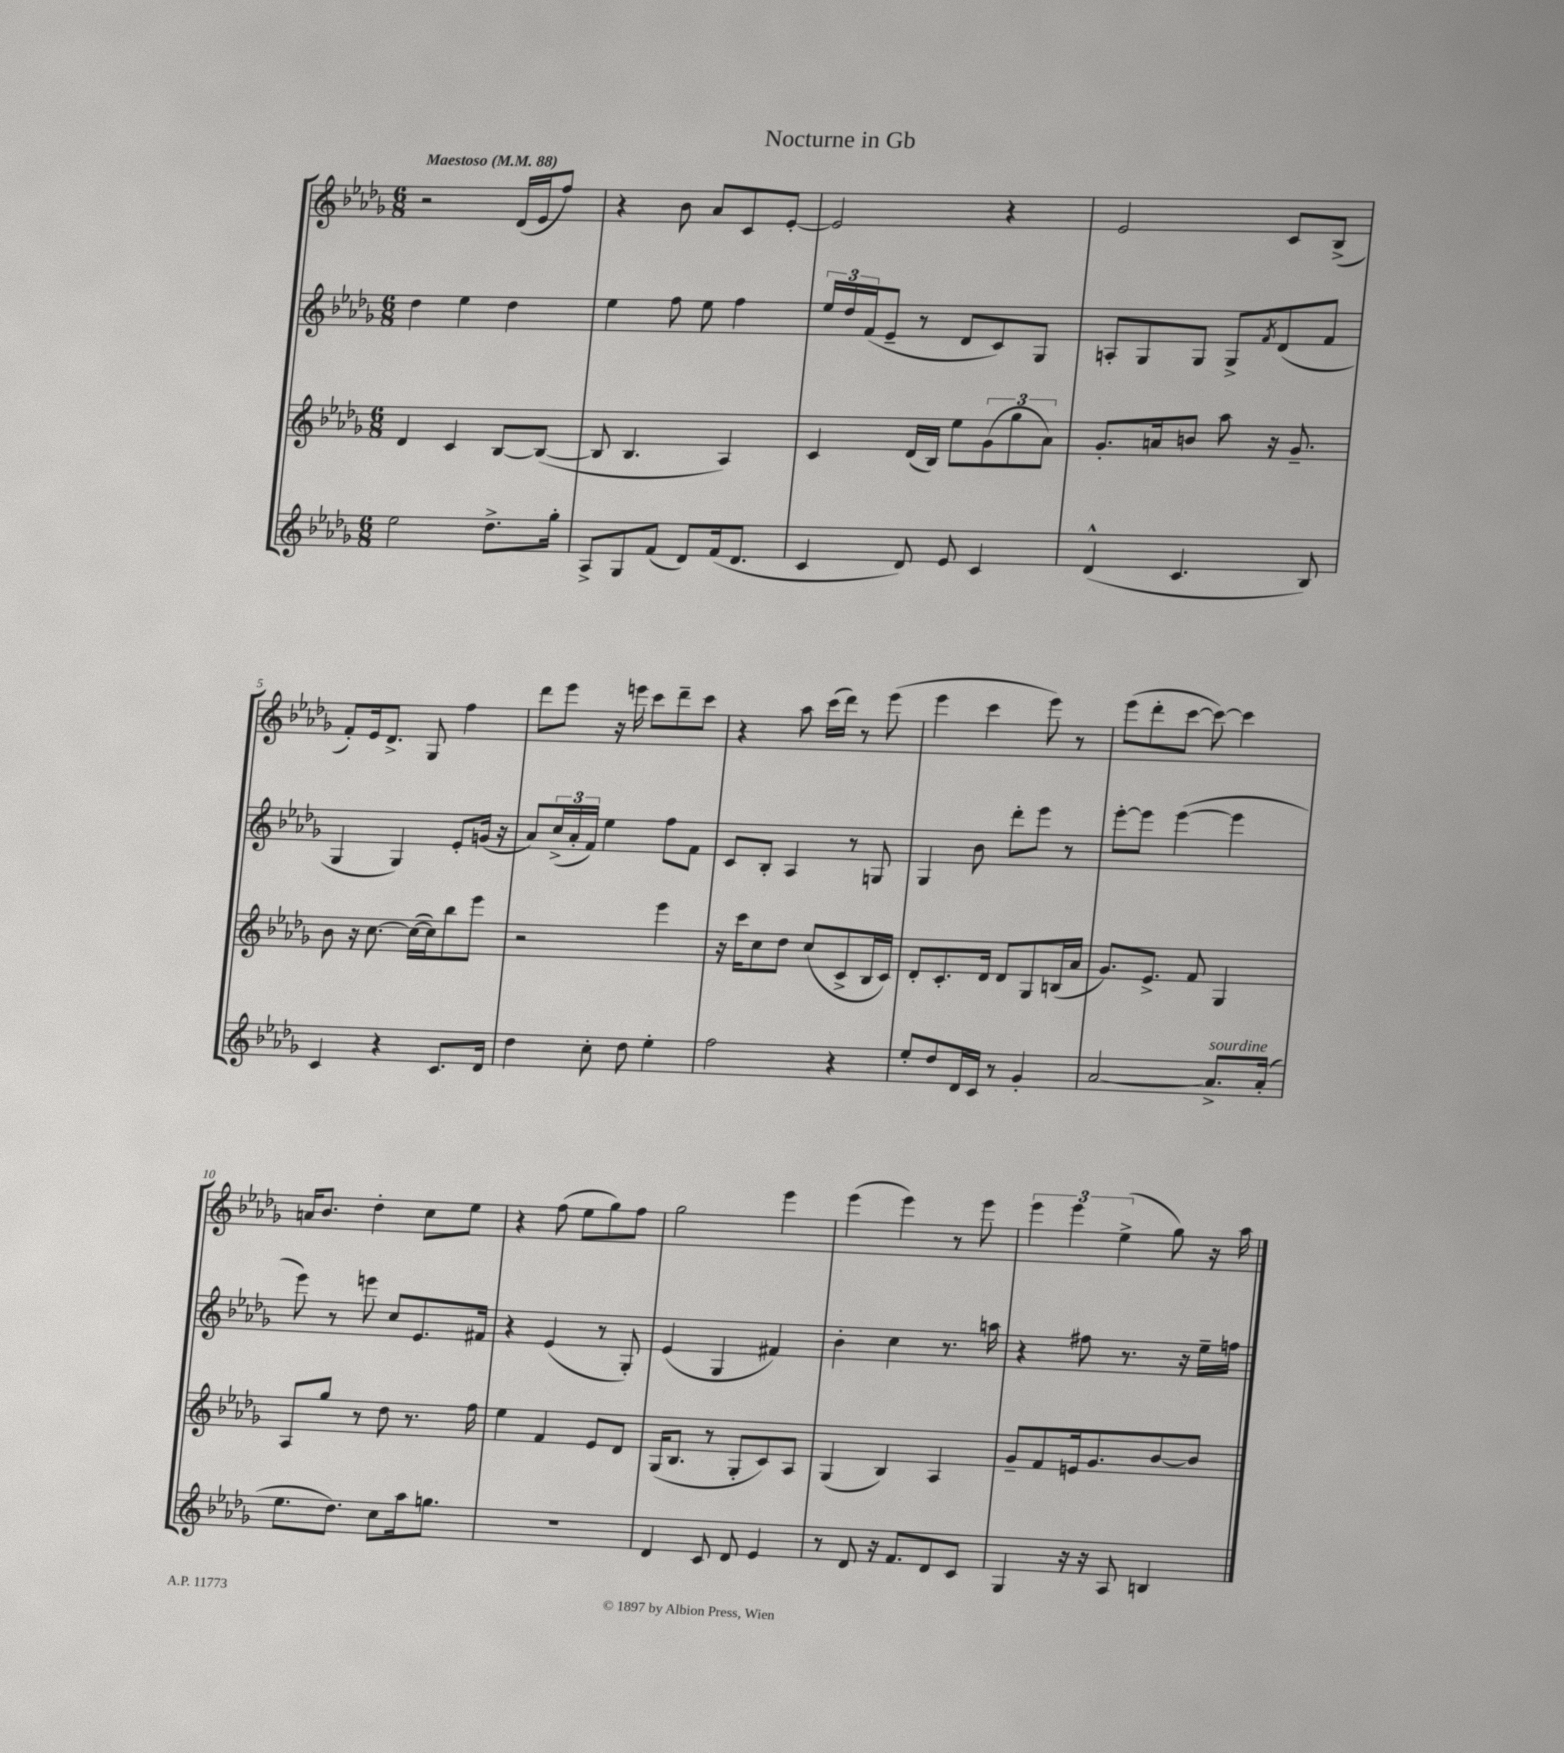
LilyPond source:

\header { title = "Nocturne in Gb" }
<<
\new StaffGroup <<
\new Staff = "s0" {
    \clef treble \key des \major \numericTimeSignature \time 6/8 \tempo "Maestoso" 4 = 88
    r2 des'16( ees'16 f''8) |
    r4 bes'8 aes'8 c'8 ees'8~-. |
    ees'2 r4 |
    ees'2 c'8 bes8->( |
    f'8-.) ees'16 des'8.-> ges8 f''4 |
    des'''8 ees'''8 r16 e'''16 c'''8 des'''8-- c'''8 |
    r4 aes''8 c'''16( des'''16) r8 ees'''8( |
    ees'''4 c'''4 ees'''8) r8 |
    ees'''8( des'''8-. c'''8~ c'''8~) c'''4 |
    a'16 bes'8. des''4-. c''8 ees''8 |
    r4 f''8( ees''8 ges''8) f''8 |
    ges''2 ees'''4 |
    ees'''4( ees'''4) r8 ees'''8 |
    \tuplet 3/2 { ees'''4 ees'''4 ees''4->( } ges''8) r16 aes''16 \bar "|." |
}
\new Staff = "s1" {
    \clef treble \key des \major \numericTimeSignature \time 6/8
    des''4 ees''4 des''4 |
    ees''4 f''8 ees''8 f''4 |
    \tuplet 3/2 { ees''16 des''16 f'16( } ees'8-- r8 des'8 c'8) ges8 |
    a8-. ges8 ges8 ges8-> \acciaccatura { f'8 } des'8( f'8 |
    ges4 ges4) ees'8-. g'16( r16 |
    aes'8) \tuplet 3/2 { c''16->( aes'16-. f'16) } ees''4 f''8 f'8 |
    c'8 bes8-. aes4 r8 g8 |
    ges4 bes'8 des'''8-. ees'''8 r8 |
    ees'''8~-. ees'''8 ees'''4~( ees'''4 |
    ees'''8) r8 e'''8 c''8 ees'8. fis'16 |
    r4 ees'4( r8 ges8-.) |
    ees'4( ges4 fis'4) |
    bes'4-. c''4 r8. a''16 |
    r4 fis''8 r8. r16 ees''16-- f''16 \bar "|." |
}
\new Staff = "s2" {
    \clef treble \key des \major \numericTimeSignature \time 6/8
    des'4 c'4 bes8~ bes8~( |
    bes8 bes4. aes4) |
    c'4 des'16( bes16) ees''8 \tuplet 3/2 { ges'8( ges''8 aes'8) } |
    ges'8.-. a'16 b'8 aes''8 r16 ges'8.-- |
    bes'8 r16 c''8.~ c''16~( c''16) bes''8 ees'''8 |
    r2 ees'''4 |
    r16 c'''16 c''8 des''8 c''8( c'8-> bes16 c'16) |
    des'8-. c'8.-. des'16 des'8 ges8 b16( aes'16 |
    ges'8.) ees'8.-> f'8 ges4 |
    aes8 ges''8 r8 des''8 r8. f''16 |
    ees''4 f'4 ees'8 des'8 |
    ges16( bes8. r8 ges8-. c'8) aes8 |
    ges4( bes4) aes4 |
    ges'8-- f'8 e'16 ges'8. bes'8~ bes'8 \bar "|." |
}
\new Staff = "s3" {
    \clef treble \key des \major \numericTimeSignature \time 6/8
    ees''2 des''8.-> ges''16-. |
    aes8-> ges8 f'8( des'8) f'16( des'8. |
    c'4 des'8) ees'8 c'4 |
    des'4-^( c'4. bes8) |
    c'4 r4 c'8. des'16 |
    des''4 c''8-. des''8 ees''4-. |
    f''2 r4 |
    ees''8-. des''8 des'16 c'16 r8 ges'4-. |
    aes'2~ aes'8.->^\markup { \italic "sourdine" } aes'16-.( |
    ees''8. des''8.) c''8 aes''16 g''8. |
    R2. |
    des'4 c'8 des'8 ees'4 |
    r8 des'8 r16 f'8. des'8 c'8 |
    ges4 r16 r16 aes8 b4 \bar "|." |
}
>>
>>
